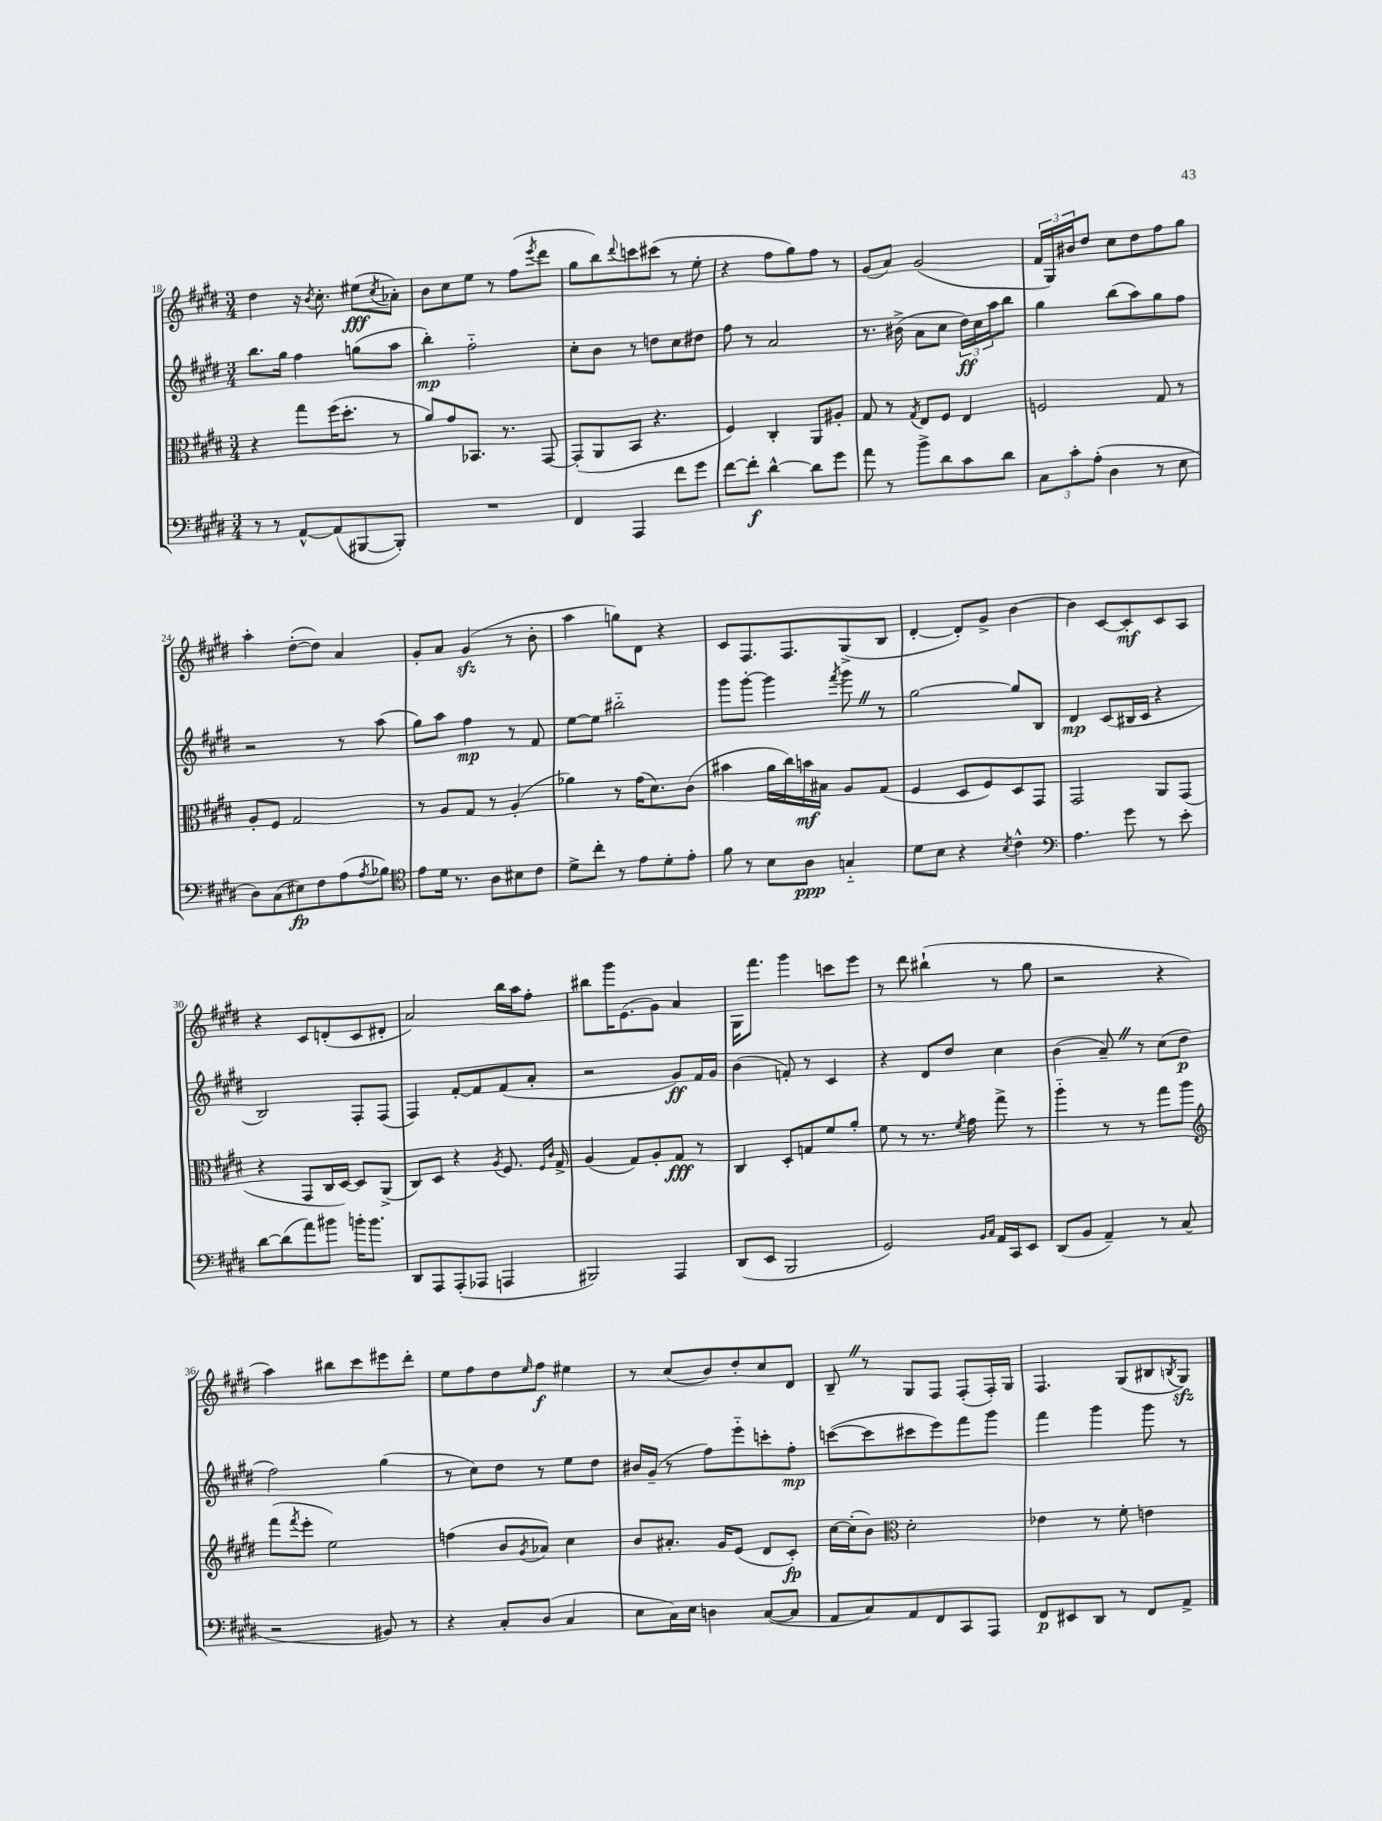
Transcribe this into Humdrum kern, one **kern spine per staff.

**kern	**kern	**kern	**kern
*staff4	*staff3	*staff2	*staff1
*clefF4	*clefC3	*clefG2	*clefG2
*k[f#c#g#d#]	*k[f#c#g#d#]	*k[f#c#g#d#]	*k[f#c#g#d#]
*M3/4	*M3/4	*M3/4	*M3/4
8r	4r	8.bb\L	4dd#\
8r	.	.	.
.	.	16gg#\Jk	.
[8AA^^/L	8gg#\L	4ff#\	16r
.	.	.	8qb/
.	.	.	8.cc#'\
(8AA/]	(16ff#\K	.	.
.	8.dd#'\J	.	.
[8BBB#/	.	(8gg\L	(8ee#\L
.	.	.	8qcc#/
8BBB#'/]J)	8r	8aa\J	8a-'\J)
=	=	=	=
2.r	8a/L)	4bb'\)	8b\L
.	8g#/	.	8cc#\
.	8.BB-/J	2ff#'~\	8ee\J
.	.	.	8r
.	8.r	.	.
.	.	.	(8ff#\L
.	.	.	8qeee/
.	[8GG#/	.	8ddd#\J
=	=	=	=
4FF#/	(8GG#'/]L	8cc#'\L	8gg#\L
.	8AA/	8b\J	8bb\)
.	.	.	8qqddd#/
4AAA/	8BB/J	8r	8ccc\
.	4.r	8dd\L	(8ccc#\J
8f#\L	.	8cc#\	8r
8g#\J	.	8dd#\J	8ee'\
=	=	=	=
[8f#\L	4F#/)	8ff#\	4r
8f#'\]J	.	8r	.
[4d#^^\	4C#'/	2a/	8ff#\L
.	.	.	8gg#\)
8d#\]L	8AA/L	.	8ff#\J
8g#\J	8A#'/J	.	8r
=	=	=	=
8a\	8G#/	8.r	(8g#/L
8r	8r	.	8a/J)
.	.	(16b#^\	.
.	8qG#/	.	.
8b^\L	8E/L	8a\L	(2g#/
8d#\	8F#/J	8cc#\J	.
8c#\	4E/	24dd#\LL)	.
.	.	24cc#\	.
.	.	24aa\J	.
8d#\J	.	8bb\J	.
=	=	=	=
12C#\L	2F/	4gg#\	24f#/LL
.	.	.	24G#/)
12c#'\	.	.	24b#/J
.	.	.	8dd#/J
(12A'\J	.	.	.
4D#\	.	(8bb\L	8cc#\L
.	.	8aa\)	8dd#\
8r	8G#/	8gg#\	8ff#\
8E\	8r	8ff#\J	8gg#\J
=	=	=	=
8D#\L)	8A'/L	2r	4aa'\
(8C#\	8F#/J	.	.
8E#\)	2G#/	.	([8dd#'\L
8F#\	.	.	8dd#\]J)
(8A\	.	8r	4a/
8qA/	.	.	.
8B-\J)	.	(8aa\	.
=	=	=	=
*clefC4	*	*	*
8e\L	8r	8gg#\L)	8g#'/L
16d#\Jk	8A/L	8aa\J	8a/J
8.r	.	.	.
.	8G#/J	4ff#\	(4g#/
8A\L	8r	.	.
8B#\	(4A'/	8r	8r
8c#\J	.	8f#/	8b'\
=	=	=	=
8d#^\L	4a-\)	[8ee\L	4aa\
8cc#'\J	.	8ee\]J	.
8r	8r	2bb#'~\	8gg\L)
8e\L	(16g#\LK	.	8d#\J
.	8.d#\)	.	.
8d#'\	.	.	4r
8e'\J	(8c#\J	.	.
=	=	=	=
8f#\	4b#\	8ggg#\L	8c#/L
8r	.	[8ggg#'\J	8.F#/
8B\L	16a\LL	4ggg#\]	.
.	16cc#\)	.	8.F#/
8A\J	16b\	.	.
.	16B#\JJ	.	.
.	.	8qfff#/	.
4G'~/	8A/L	8ggg#\	(8G#^/
.	(8G#/J	8r	8B/J
=	=	=	=
8d#\L	4F#/	[2gg#\	[4d#'/
8B\J	.	.	.
4r	8D#/L	.	8d#'/]L)
.	8F#/)	.	8g#^/J
8qB/	.	.	.
4c#^^\	8D#/	8gg#/]L	[4b\
.	8GG#/J	8B/J	.
=	=	=	=
*clefF4	*	*	*
4.A\	2GG#/	4d#/	4b\]
.	.	(8c#/L	[8c#/L
8g#\	.	16B#/L	8c#'/]
.	.	16c#/JJ	.
8r	8AA/L	4r	8c#/
8e'\	(8GG#/J	.	8A/J
=	=	=	=
[8d#\L	4r	2B/)	4r
(8d#\]	.	.	.
8a\)	8GG#/L	.	8c#/L
8b#\J	16C#/L	.	(8d'/
.	[16D#/JJ)	.	.
16b'\LK	8D#/]L	8F#'/L	8c#/
8.b\J	.	.	.
.	(8AA^/J	(8F#/J	8d#'/J
=	=	=	=
8DD#/L	8C#/L)	4F#/)	2a/)
8AAA/	8D#/J	.	.
(8AAA'/	4r	[8f#'/L	.
8AAA-/J	.	8f#/]	.
.	8qA/	.	.
4AAA/	8.F#/	(8f#/	16bb\LL
.	.	.	16aa\J
.	.	8a'/J	8ff#'\J
.	16qqF#/LL	.	.
.	16qqc#/JJ	.	.
.	16G#^/	.	.
=	=	=	=
2BBB#/)	(4A/	2r	8bb#\L
.	.	.	16ggg#\K
.	.	.	(8.e\
.	8G#/L)	.	.
.	8A'/	.	8g#\J)
4AAA/	8G#/J	8g#/L)	4a/
.	8r	16f#/L	.
.	.	16g#/JJ	.
=	=	=	=
(8DD#/L	4C#/	(4b\	16G#\LK
.	.	.	8.fff#\J
8EE/J	.	.	.
2BBB/	8D#'/L	8f'/)	4ggg#\
.	8G/	8r	.
.	8f#/	4c#/	8ccc\L
.	8a'/J	.	8eee\J
=	=	=	=
2GG#/)	8f#\	4r	8r
.	8r	.	8ddd#\
.	8.r	8d#/L	(4bb#`\
.	.	8dd#/J	.
.	8qf#/	.	.
.	16g#\	.	.
16qqBB/LL	.	.	.
16qqC#/JJ	.	.	.
16AA/LL	8gg#^\	4cc#\	8r
16CC#/J	.	.	.
8EE/J	8r	.	8gg#\
=	=	=	=
(8DD#/L	4aa'~\	(4b\	2r
8BB/J	.	.	.
4AA~/)	8r	8a~/)	.
.	8r	8r	.
8r	8gg#\L	(8cc#\L	4r
(8C#/	8aa\J	8dd#\J	.
=	=	=	=
*	*clefG2	*	*
2r	(8fff#\L	2ff#\)	4aa\)
.	8qfff#/	.	.
.	8eee'\J	.	.
.	2ee\)	.	8bb#\L
.	.	.	8ccc#\
8BB#/)	.	(4gg#\	8eee#\
8r	.	.	8ddd#'\J
=	=	=	=
4r	(4ff\	8r	8ee\L
.	.	8cc#\L)	8ff#\
8C#'/L	8b/L	8dd#\J	8dd#\
.	8qg#/	.	16qqee/
(8D#/J	8a-/J)	8r	8ff#\J
4C#/	4cc#\	8ee\L	4ee#\
.	.	8dd#\J	.
=	=	=	=
8E\L	8b/L	16b#/LL	8r
.	.	(16g#~/JJ	.
16C#\L)	8.a#'/J	8r	(8cc#/L
16E\JJ	.	.	.
4D\	.	8ff#\L)	8b/)
.	16g#/LK	.	.
.	(8e/J	8eee'~\	8dd#'/
([8C#/L	8d#/L	8ccc'\	8cc#/
8C#/]J	8c#'/J)	8ff#'\J	8d#/J
=	=	=	=
8AA/L	[16cc#\LL	([8ccc\L	8B~/
.	(16cc#'\]J	.	.
8C#/)	8b\J)	8ccc\]	8r
*	*clefC3	*	*
8AA/	2d#'\	8ccc#\	8G#/L
8FF#/	.	8eee\)	8F#/J
8CC#/	.	8fff#\	(8F#'/L
8AAA/J	.	8ggg#\J	16F#'/L)
.	.	.	16G#/JJ
=	=	=	=
8FF#/L	4e-\	4fff#\	4.F#/
8EE#/	.	.	.
8DD#/J	8r	4ggg#\	.
8r	8f#'\	.	(8G#/L
8FF#/L	4e\	8ggg#\	8B#/
.	.	.	8qB/
8AA^/J	.	8r	8G#/J)
==	==	==	==
*-	*-	*-	*-
